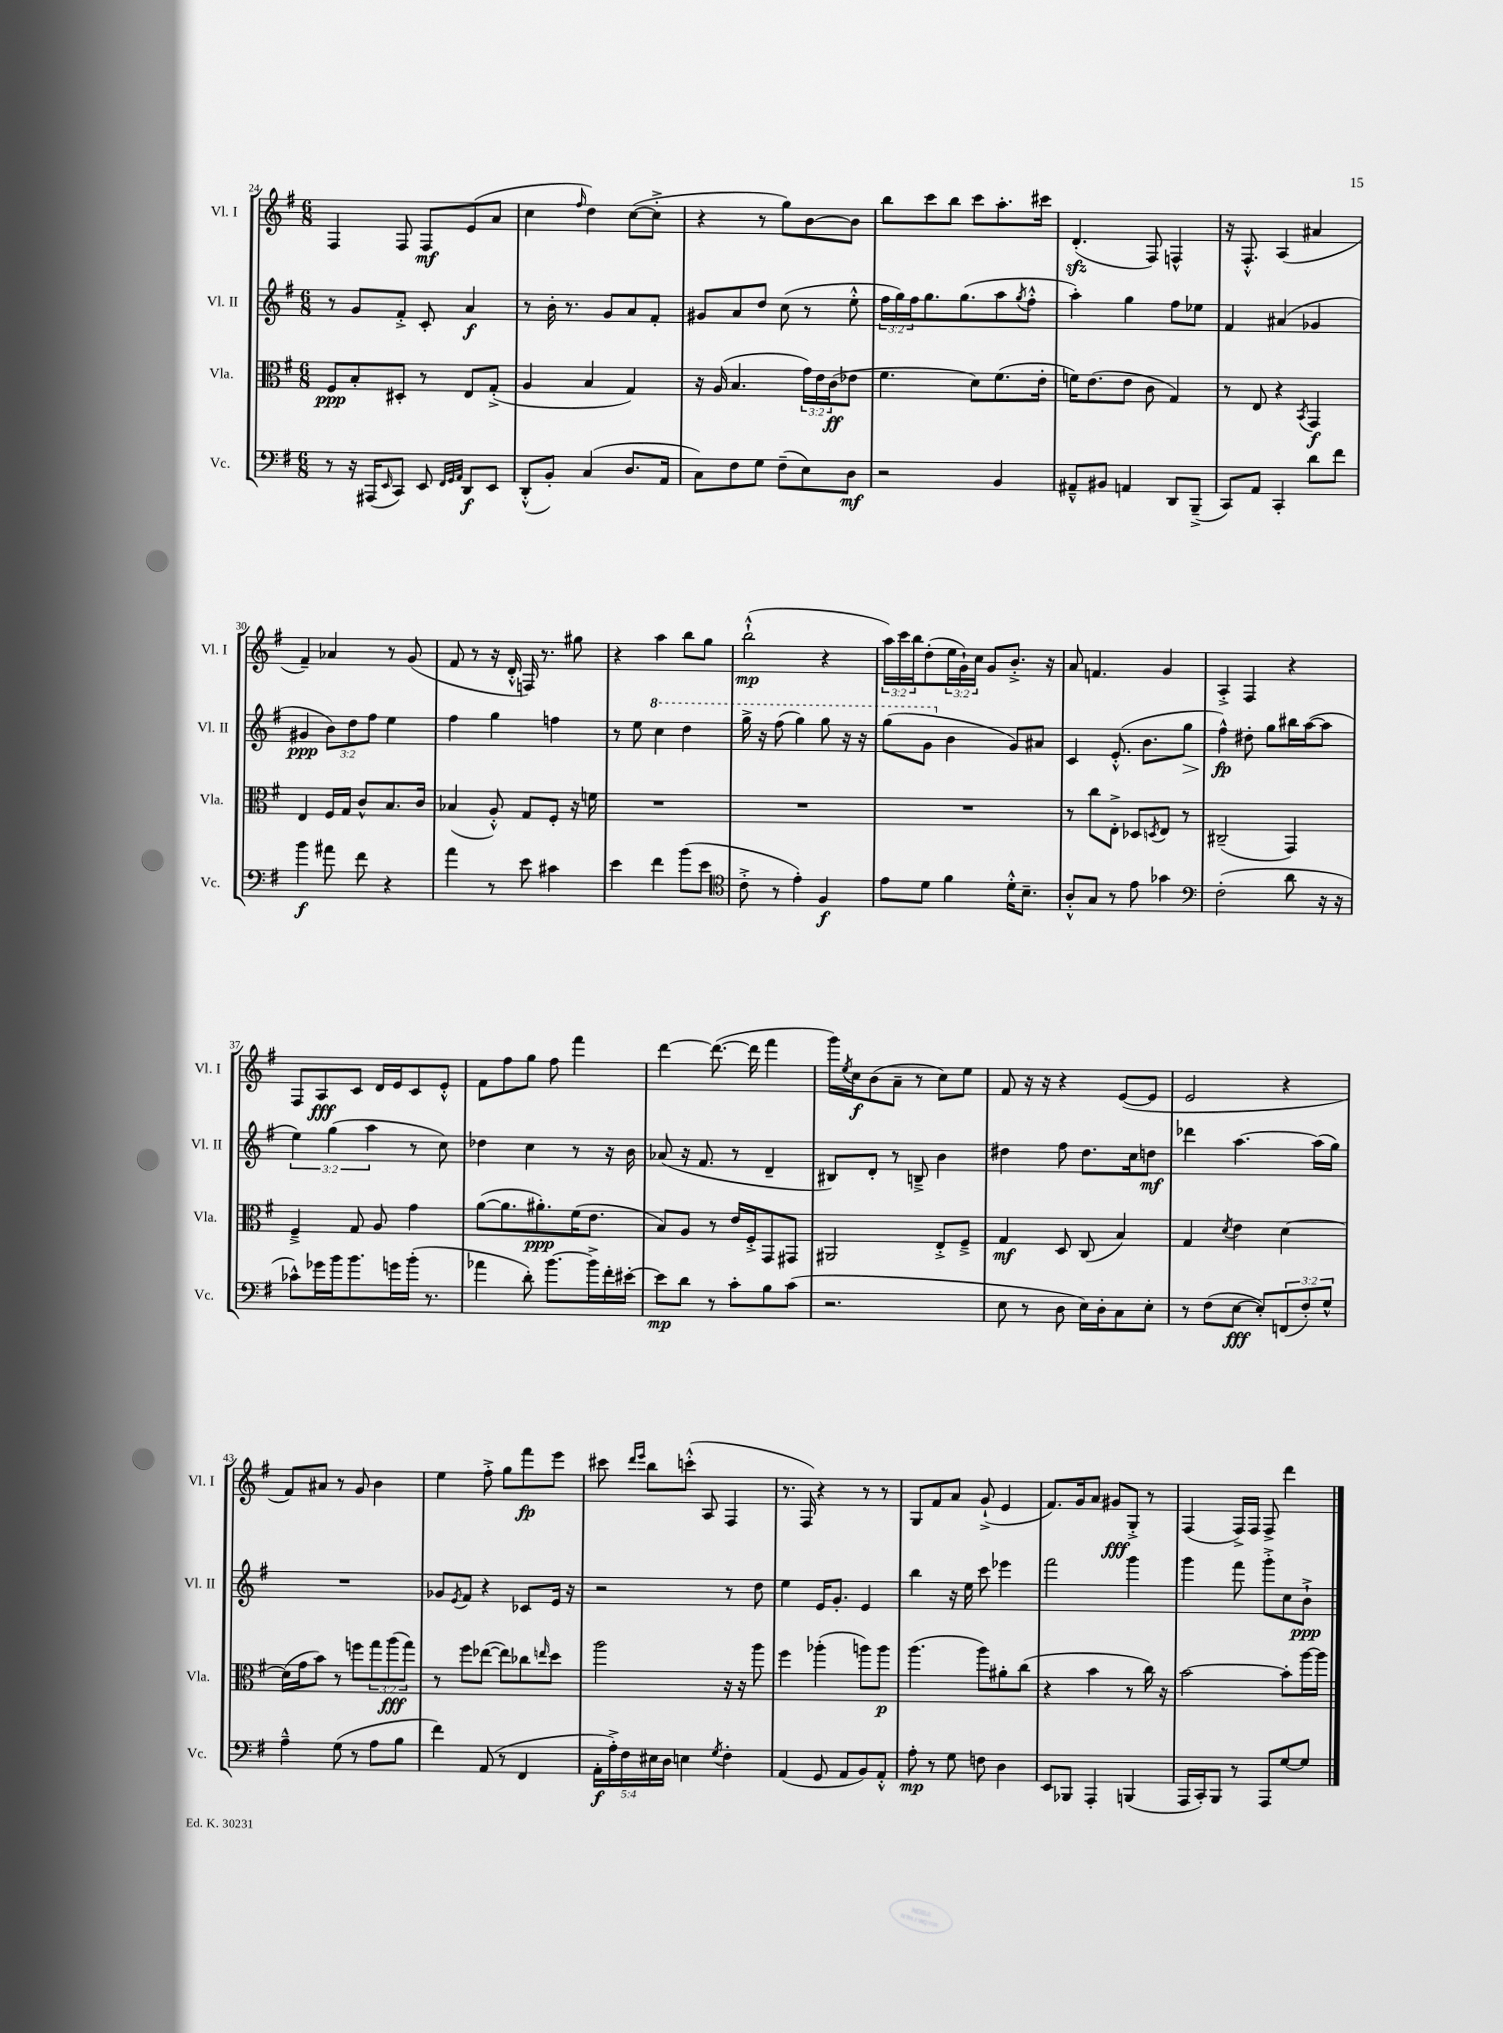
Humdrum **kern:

**kern	**dynam	**kern	**dynam	**kern	**dynam	**kern	**dynam
*part4	*part4	*part3	*part3	*part2	*part2	*part1	*part1
*staff4	*staff4	*staff3	*staff3	*staff2	*staff2	*staff1	*staff1
*I"Vc.	*	*I"Vla.	*	*I"Vl. II	*	*I"Vl. I	*
*I'Vc.	*	*I'Vla.	*	*I'Vl. II	*	*I'Vl. I	*
*clefF4	*	*clefC3	*	*clefG2	*	*clefG2	*
*k[f#]	*	*k[f#]	*	*k[f#]	*	*k[f#]	*
*M6/8	*	*M6/8	*	*M6/8	*	*M6/8	*
=24	=24	=24	=24	=24	=24	=24	=24
8r	.	8F#/L	ppp	8r	.	4F#/	.
16r	.	8B'/	.	8g/L	.	.	.
(16AAA#X/KL	.	.	.	.	.	.	.
16qqEE/	.	.	.	.	.	.	.
8CC/J)	.	8D#X'/J	.	8f#'^/J	.	8F#/	.
8EE/	.	8r	.	8c'/	.	8F#/L	mf
32qqFF#/LLL	.	.	.	.	.	.	.
32qqGG/	.	.	.	.	.	.	.
32qqAA/JJJ	.	.	.	.	.	.	.
8DD/L	f	8E/L	.	4a/	f	(8e/	.
8EE/J	.	(8G'^/J	.	.	.	8a/J	.
=25	=25	=25	=25	=25	=25	=25	=25
(8DD'^^/L	.	4A/	.	8r	.	4cc\	.
8BB'/J)	.	.	.	16b'\	.	.	.
.	.	.	.	8.r	.	.	.
.	.	.	.	.	.	16qqff#/	.
(4C/	.	4B/	.	.	.	4dd\)	.
.	.	.	.	8g/L	.	.	.
8.D/L	.	4G/)	.	8a/	.	([8cc\L	.
.	.	.	.	8f#'/J	.	8cc'^\J]	.
16AA/Jk	.	.	.	.	.	.	.
=26	=26	=26	=26	=26	=26	=26	=26
8C\L)	.	16r	.	8g#X/L	.	4r	.
.	.	(16A/	.	.	.	.	.
8F#\	.	4.B/	.	8a/	.	.	.
8G\J	.	.	.	8dd/J	.	8r	.
(8F#~\L	.	.	.	(8cc\	.	8gg\L)	.
8E\)	.	24g\LL)	.	8r	.	[8b\	.
.	.	24e\	.	.	.	.	.
.	.	(24c\J	ff	.	.	.	.
8D\J	mf	8e-X\J	.	8ee'^^\	.	8b\J]	.
=27	=27	=27	=27	=27	=27	=27	=27
2r	.	4.f#\	.	24ff#\LL	.	8bb\L	.
.	.	.	.	24gg\)	.	.	.
.	.	.	.	24ff#\J	.	.	.
.	.	.	.	8.gg\	.	8ccc\	.
.	.	.	.	.	.	8bb\J	.
.	.	.	.	(8.gg\	.	.	.
.	.	8d\L)	.	.	.	8ccc\L	.
4BB/	.	(8.f#\	.	8aa\	.	8.aa'\	.
.	.	.	.	8qgg/	.	.	.
.	.	.	.	8ff#'^^\J	.	.	.
.	.	16e'\Jk	.	.	.	16ccc#X\Jk	.
=28	=28	=28	=28	=28	=28	=28	=28
8AA#X~^^/L	.	16fn\KL)	.	4aa'\)	.	(4.dzz'/	.
.	.	(8.e\	.	.	.	.	.
8BB#X/J	.	.	.	.	.	.	.
4AAn/	.	8e\J	.	4gg\	.	.	.
.	.	8c\	.	.	.	8F#/)	.
8DD/L	.	4G/)	.	8ff#\L	.	4Fn^^/	.
(8BBB~^/J	.	.	.	8ee-X\J	.	.	.
=29	=29	=29	=29	=29	=29	=29	=29
8CC/L)	.	8r	.	4f#/	.	16r	.
.	.	.	.	.	.	8.F#'^^/	.
8AA/J	.	8E/	.	.	.	.	.
4CC'/	.	4r	.	(4a#X/	.	(4A/	.
.	.	8qBB/	.	.	.	.	.
8d\L	.	4GG/	f	4g-X/	.	4a#X/	.
8f#\J	.	.	.	.	.	.	.
!!LO:LB:g=z
=30	=30	=30	=30	=30	=30	=30	=30
4b\	f	4E/	.	4g#X/	ppp	4f#~/)	.
8a#X\	.	16F#/LL	.	12b\L)	.	4a-X/	.
.	.	16G/JJ	.	.	.	.	.
.	.	.	.	12dd\	.	.	.
8f#\	.	8c^^/L	.	.	.	.	.
.	.	.	.	12ff#\J	.	.	.
4r	.	8.B/	.	4ee\	.	8r	.
.	.	.	.	.	.	(8g/	.
.	.	16c/Jk	.	.	.	.	.
=31	=31	=31	=31	=31	=31	=31	=31
4a\	.	(4B-X/	.	4ff#\	.	8f#/	.
.	.	.	.	.	.	8r	.
8r	.	8A'^^/)	.	4gg\	.	16r	.
.	.	.	.	.	.	16d'^^/	.
8e\	.	8G/L	.	.	.	16Fn/)	.
.	.	.	.	.	.	8.r	.
4c#X\	.	8F#'/J	.	4ffn\	.	.	.
.	.	16r	.	.	.	8gg#X\	.
.	.	16fn\	.	.	.	.	.
=32	=32	=32	=32	=32	=32	=32	=32
4e\	.	2.r	.	8r	.	4r	.
.	.	.	.	8ee\	.	.	.
*	*	*	*	*8va	*	*	*
4f#\	.	.	.	4ccc\	.	4aa\	.
(8b\L	.	.	.	4ddd\	.	8bb\L	.
8e\J	.	.	.	.	.	8gg\J	.
=33	=33	=33	=33	=33	=33	=33	=33
*clefC4	*	*	*	*	*	*	*
8c'^\	.	2.r	.	16ggg^\	.	(2bb`^^\	mp
.	.	.	.	16r	.	.	.
8r	.	.	.	(8fff#\	.	.	.
4e'\)	.	.	.	4ggg\)	.	.	.
4F#/	f	.	.	8ggg\	.	4r	.
.	.	.	.	16r	.	.	.
.	.	.	.	16r	.	.	.
=34	=34	=34	=34	=34	=34	=34	=34
8e\L	.	2.r	.	(8ggg\L	.	24aa\LL)	.
.	.	.	.	.	.	24ccc\	.
.	.	.	.	.	.	24bb\J	.
8d\J	.	.	.	8gg\J	.	(8dd'\	.
*	*	*	*	*X8va	*	*	*
4f#\	.	.	.	4b\	.	24ee\L	.
.	.	.	.	.	.	24g`\)	.
.	.	.	.	.	.	24cc\JJ	.
.	.	.	.	.	.	8g/L	.
16d'^^\KL	.	.	.	8g/L)	.	8.b'^/J	.
8.B~\J	.	.	.	.	.	.	.
.	.	.	.	8a#X/J	.	.	.
.	.	.	.	.	.	16r	.
=35	=35	=35	=35	=35	=35	=35	=35
8A'^^/L	.	8r	.	4c/	.	8a/	.
8G/J	.	8cc\L	.	.	.	4.fn/	.
8r	.	8E'^\J	.	(8.e'^^/	.	.	.
8e\	.	8D-X/L	.	.	.	.	.
.	.	.	.	8.b\L	.	.	.
.	.	8qDn/	.	.	.	.	.
4g-X\	.	8E/J	.	.	.	4g/	.
!	!	!	!	!	!LO:HP:b	!	!
.	.	8r	.	8gg\J	>	.	.
=36	=36	=36	=36	=36	=36	=36	=36
*clefF4	*	*	*	*	*	*	*
(2F#'\	.	(2C#X~/	.	4ff#^^\)	fp	4A'^/	.
.	.	.	.	8dd#X'\	]	4F#/	.
.	.	.	.	8gg\L	.	.	.
8d\	.	4GG/)	.	16bb#X\L	.	4r	.
.	.	.	.	([16aa\J	.	.	.
16r	.	.	.	8aa\J]	.	.	.
16r	.	.	.	.	.	.	.
!!LO:LB:g=z
=37	=37	=37	=37	=37	=37	=37	=37
8c-X^^\L)	.	4F#~^/	.	6ee\)	.	8F#/L	.
16g-X\L	.	.	.	.	.	8A/	fff
.	.	.	.	(6gg\	.	.	.
16b\J	.	.	.	.	.	.	.
8.b\	.	8G/	.	.	.	8c/J	.
.	.	.	.	6aa\	.	.	.
.	.	8A/	.	.	.	16d/LL	.
16gn\L	.	.	.	.	.	16e/J	.
(16b'\JJ	.	4g\	.	8r	.	8c/	.
8.r	.	.	.	.	.	.	.
.	.	.	.	8cc\)	.	8e'^^/J	.
=38	=38	=38	=38	=38	=38	=38	=38
4a-X\	.	([8a\L	.	4dd-X\	.	8f#\L	.
.	.	8.a\]	.	.	.	8ff#\	.
8d'\)	.	.	.	4cc\	.	8gg\J	.
.	.	8.a#X'\)	ppp	.	.	.	.
[8.b\L	.	.	.	.	.	8ff#\	.
.	.	(16f#\K	.	8r	.	4fff#\	.
16b^\L]	.	8.e\J	.	.	.	.	.
16f#'\	.	.	.	16r	.	.	.
[16e#X'\JJ	.	.	.	16b\	.	.	.
=39	=39	=39	=39	=39	=39	=39	=39
8e#\L]	mp	8B/L)	.	(8a-X/	.	[4ddd\	.
8d\J	.	8A/J	.	16r	.	.	.
.	.	.	.	8.f#/	.	.	.
8r	.	8r	.	.	.	(8.ddd\_	.
8c'\L	.	16e/LL	.	8r	.	.	.
.	.	16F#'^/J	.	.	.	16ddd\]	.
8B\	.	8GG/	.	4d~/	.	4fff#\	.
(8c\J	.	8GG#X/J	.	.	.	.	.
=40	=40	=40	=40	=40	=40	=40	=40
2.r	.	2AA#X/	.	8B#X/L)	.	16ggg\LL)	.
.	.	.	.	.	.	8qee/	.
.	.	.	.	.	.	16cc\J	f
.	.	.	.	8d'/J	.	(8b\	.
.	.	.	.	8r	.	8a~\J	.
.	.	.	.	8Bn~^/	.	8r	.
.	.	8E'^/L	.	4b\	.	8cc\L)	.
.	.	8F#~^/J	.	.	.	8ee\J	.
=41	=41	=41	=41	=41	=41	=41	=41
8E\	.	4G/	mf	4dd#X\	.	8f#/	.
8r	.	.	.	.	.	16r	.
.	.	.	.	.	.	16r	.
8D\	.	8D/	.	8ff#\	.	4r	.
16E\LL)	.	(8C/	.	8.dd#\L	.	.	.
16D'\J	.	.	.	.	.	.	.
8C\	.	4B/)	.	.	.	([8e/L	.
.	.	.	.	16cc\k	.	.	.
8E'\J	.	.	.	8ddn\J	mf	8e/J]	.
=42	=42	=42	=42	=42	=42	=42	=42
8r	.	4G/	.	4ddd-X\	.	2e/	.
(8F#\L	.	.	.	.	.	.	.
.	.	8qd/	.	.	.	.	.
[8E\J	fff	4e\	.	[4.aa\	.	.	.
8E'/L])	.	.	.	.	.	.	.
(12FFn/	.	[4d\	.	.	.	4r	.
12F#'/)	.	.	.	.	.	.	.
.	.	.	.	(16aa\LL]	.	.	.
12G^^/J	.	.	.	.	.	.	.
.	.	.	.	16gg\JJ)	.	.	.
!!LO:LB:g=z
=43	=43	=43	=43	=43	=43	=43	=43
4A~^^\	.	(16d\LL]	.	2.r	.	8f#/L)	.
.	.	16g\J	.	.	.	.	.
.	.	8b\J)	.	.	.	8a#X/J	.
(8G\	.	8r	.	.	.	8r	.
8r	.	8ffn\L	.	.	.	8g/	.
8A\L	.	12gg\	.	.	.	4b\	.
.	.	(12aa\	fff	.	.	.	.
8B\J	.	.	.	.	.	.	.
.	.	12gg\J)	.	.	.	.	.
=44	=44	=44	=44	=44	=44	=44	=44
4f#\)	.	8r	.	8g-X/L	.	4ee\	.
.	.	.	.	8qe/	.	.	.
.	.	8ff#\L	.	8f#/J	.	.	.
(8AA/	.	([8ee-X\J	.	4r	.	8ff#'^\	.
8r	.	8ee-\L])	.	.	.	8gg\L	.
4FF#/	.	8cc-X\	.	8c-X/L	.	8fff#\	fp
.	.	16qqeen/	.	.	.	.	.
.	.	8dd\J	.	16e/Jk	.	8eee\J	.
.	.	.	.	16r	.	.	.
=45	=45	=45	=45	=45	=45	=45	=45
20AA'\LL	f	2aa\	.	2r	.	8ccc#X\	.
20A'^\)	.	.	.	.	.	.	.
20F#\	.	.	.	.	.	.	.
.	.	.	.	.	.	16qqddd/LL	.
.	.	.	.	.	.	16qqeee/JJ	.
.	.	.	.	.	.	8bb\L	.
20E#X\	.	.	.	.	.	.	.
20D\JJ	.	.	.	.	.	.	.
4En\	.	.	.	.	.	(8cccn'^^\J	.
.	.	.	.	.	.	8A/	.
8qG/	.	.	.	.	.	.	.
4F#'\	.	16r	.	8r	.	4F#/	.
.	.	16r	.	.	.	.	.
.	.	8aa\	.	8dd\	.	.	.
=46	=46	=46	=46	=46	=46	=46	=46
(4AA/	.	4ff#\	.	4ee\	.	8.r	.
.	.	.	.	.	.	16F#/)	.
8GG/	.	(4aa-X'\	.	16e/KL	.	4r	.
.	.	.	.	8.g'/J	.	.	.
8AA/L	.	.	.	.	.	.	.
8BB/)	.	8aan\L)	.	4e/	.	8r	.
8AA'^^/J	.	8aa\J	p	.	.	8r	.
=47	=47	=47	=47	=47	=47	=47	=47
8A'\	mp	(4.aa\	.	4bb\	.	8G/L	.
8r	.	.	.	.	.	8f#/	.
8G\	.	.	.	16r	.	8a/J	.
.	.	.	.	16ee\	.	.	.
8Fn\	.	8aa\L)	.	8ccc\	.	(8g`^/	.
4D\	.	8a#X'\	.	4eee-X\	.	4e/	.
.	.	(8cc\J	.	.	.	.	.
=48	=48	=48	=48	=48	=48	=48	=48
8EE/L	.	4r	.	2fff#\	.	8.f#/L)	.
8BBB-X/J	.	.	.	.	.	.	.
.	.	.	.	.	.	16g/k	.
4AAA'/	.	4b\	.	.	.	8a/J	.
.	.	.	.	.	.	8g#X/L	fff
(4BBBn/	.	8r	.	4ggg\	.	8G'^/J	.
.	.	16cc\)	.	.	.	8r	.
.	.	16r	.	.	.	.	.
=49	=49	=49	=49	=49	=49	=49	=49
16AAA/LL	.	[2b\	.	4ggg\	.	(4F#/	.
16CC'/J)	.	.	.	.	.	.	.
8BBB/J	.	.	.	.	.	.	.
8r	.	.	.	8fff#\	.	16F#^/LL)	.
.	.	.	.	.	.	16F#/JJ	.
8AAA/L	.	.	.	8ggg'^\L	.	8F#^/	.
[8G/	.	8b'\L]	.	8cc\	.	4ddd\	.
8G/J]	.	[16aa\L	.	8b`^\J	ppp	.	.
.	.	16aa\JJ]	.	.	.	.	.
==	==	==	==	==	==	==	==
*-	*-	*-	*-	*-	*-	*-	*-
